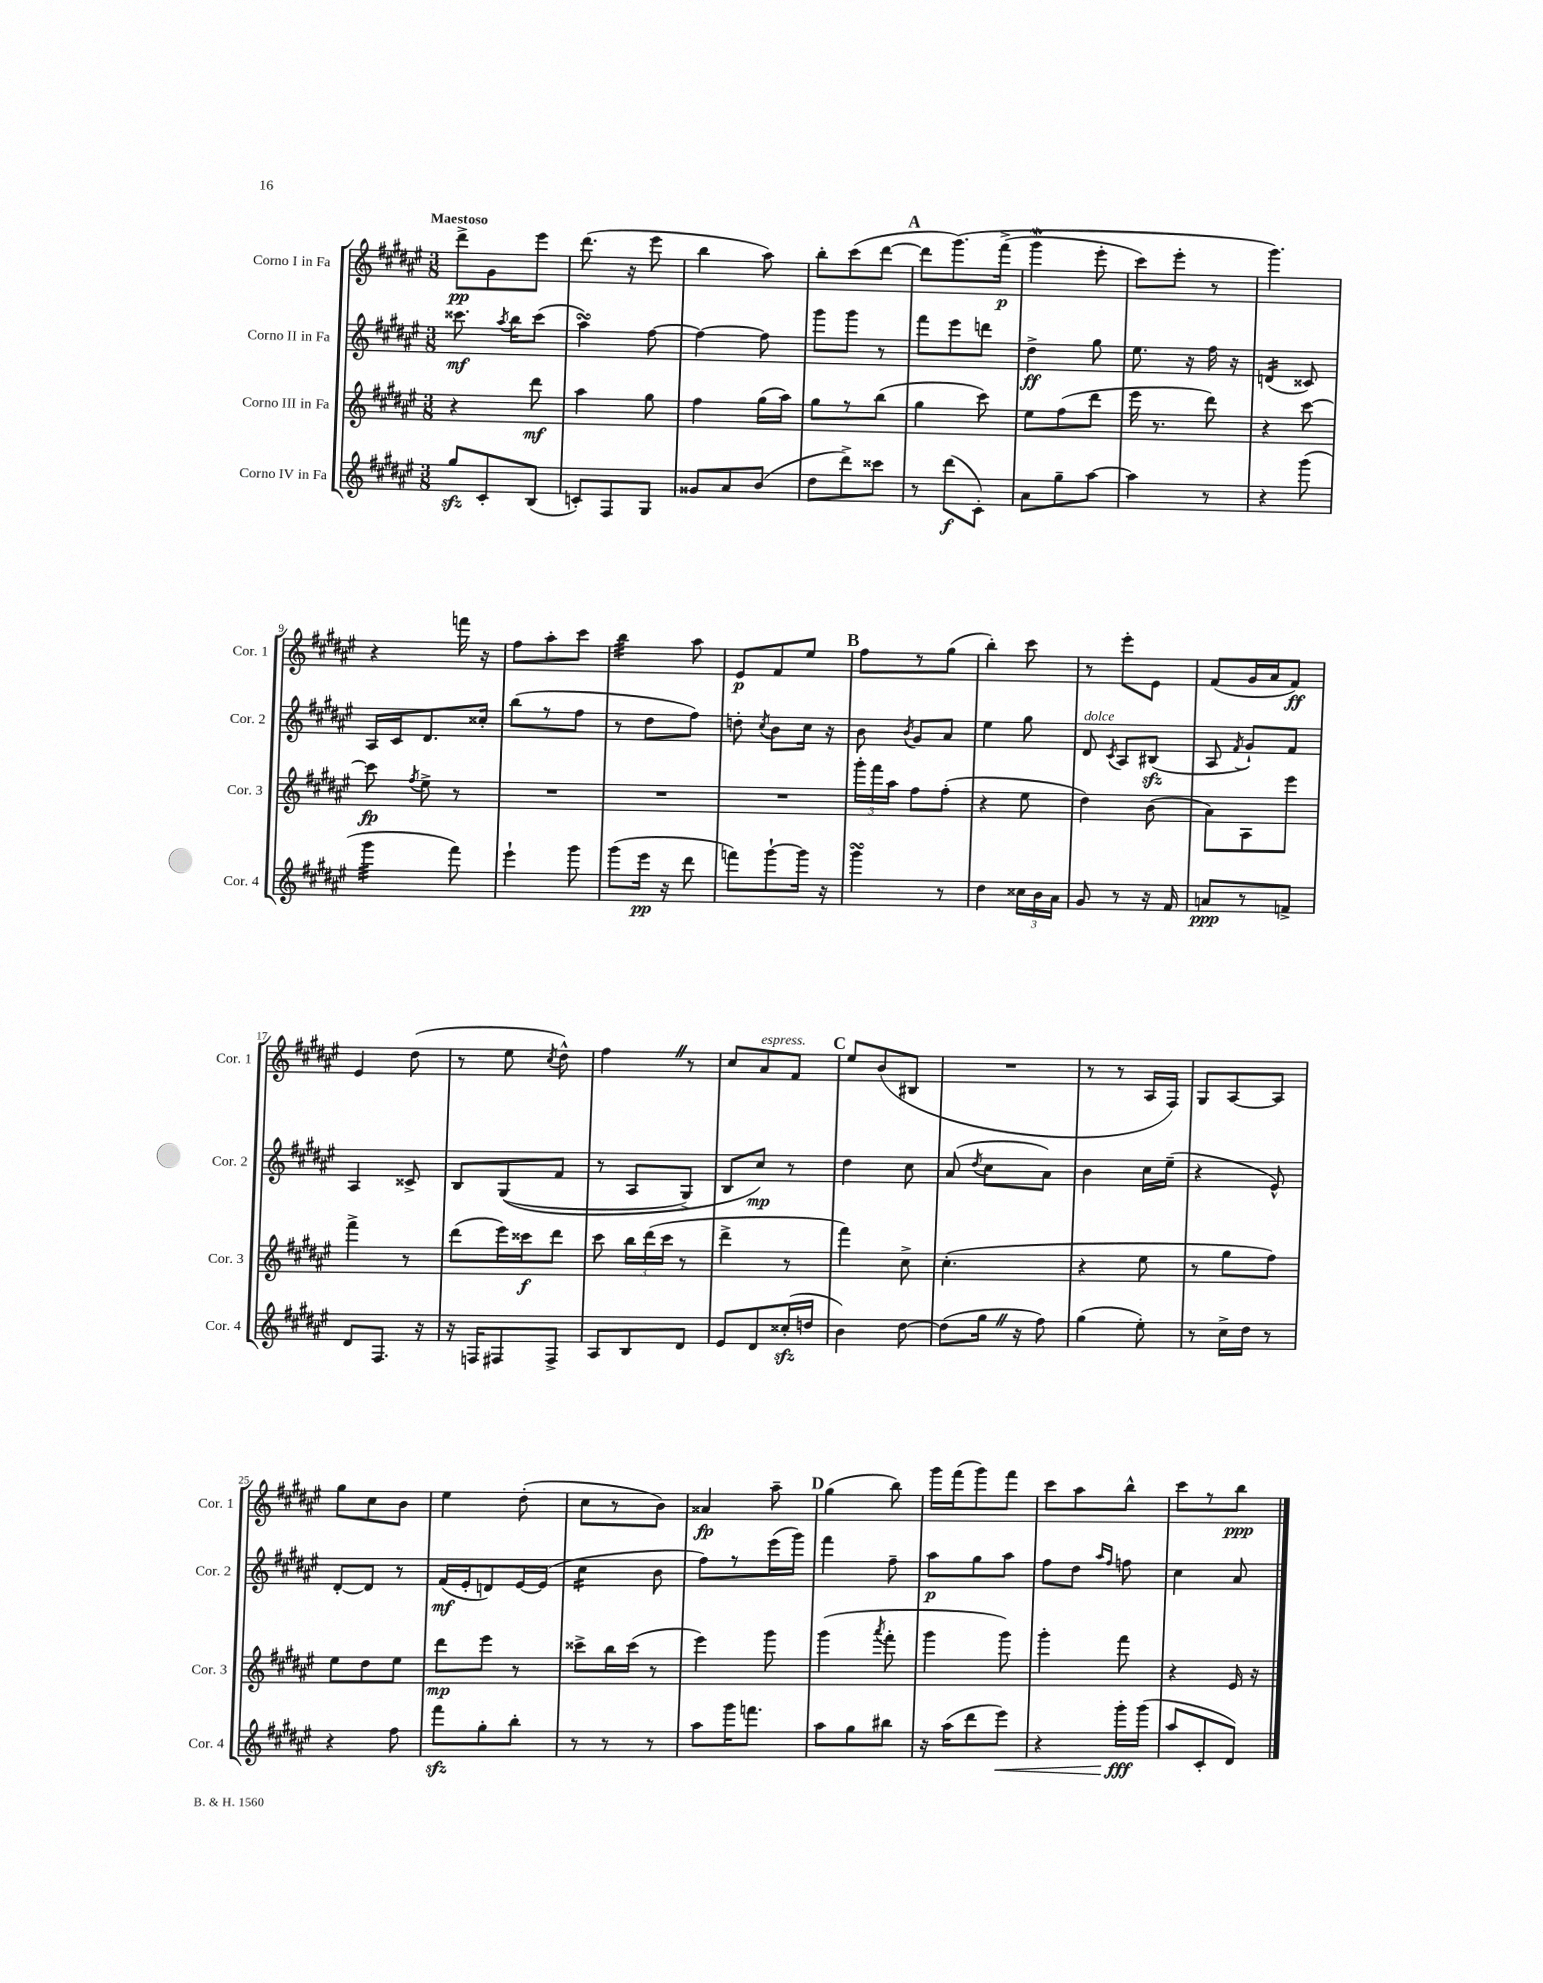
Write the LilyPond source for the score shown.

<<
\new StaffGroup <<
\new Staff = "s0" \with { instrumentName = "Corno I in Fa" shortInstrumentName = "Cor. 1" } {
    \clef treble \key fis \major \numericTimeSignature \time 3/8 \tempo "Maestoso"
    \autoBeamOff dis'''8[->\pp gis'8 eis'''8] |
    dis'''8.( r16 eis'''8 |
    b''4 ais''8) |
    b''8[-. cis'''8( dis'''8]~ |
    \mark \markup { \bold "A" } dis'''8[ gis'''8.)\( fis'''16]->\p( |
    gis'''4\mordent eis'''8-. |
    cis'''8[) eis'''8]-. r8 |
    gis'''4.\) |
    r4 f'''16 r16 |
    fis''8[ ais''8-. cis'''8] |
    b''4:32 ais''8 |
    eis'8[\p fis'8 eis''8] |
    \mark \markup { \bold "B" } fis''8[ r8 gis''8]( |
    b''4-.) cis'''8 |
    r8 eis'''8[-. eis'8] |
    fis'8[( gis'16 ais'16 fis'8]\ff) |
    eis'4 dis''8( |
    r8 eis''8 \acciaccatura { cis''8 } dis''8-^) |
    fis''4 \once \override BreathingSign.text = \markup { \musicglyph "scripts.caesura.straight" } \breathe r8 |
    cis''8[ ais'8^\markup { \italic "espress." } fis'8] |
    \mark \markup { \bold "C" } eis''8[ b'8( bis8] |
    R4. |
    r8 r8 ais16[ fis16]) |
    gis8[ ais8~ ais8] |
    gis''8[ cis''8 b'8] |
    eis''4 dis''8-.( |
    cis''8[ r8 b'8]) |
    aisis'4\fp ais''8-- |
    \mark \markup { \bold "D" } gis''4( b''8) |
    gis'''16[ fis'''16( gis'''8) fis'''8] |
    cis'''8[ ais''8 b''8]-^ |
    cis'''8[ r8 b''8]\ppp \bar "|." |
}
\new Staff = "s1" \with { instrumentName = "Corno II in Fa" shortInstrumentName = "Cor. 2" } {
    \clef treble \key fis \major \numericTimeSignature \time 3/8
    \autoBeamOff cisis'''8.\mf \acciaccatura { ais''8 } b''16[ cisis'''8]( |
    ais''4\turn) fis''8~ |
    fis''4~ fis''8 |
    gis'''8[ gis'''8] r8 |
    \mark \markup { \bold "A" } fis'''8[ eis'''8 d'''8] |
    dis''4->\ff gis''8 |
    eis''8. r16 fis''16 r16 |
    d'4:16( cisis'8) |
    ais16[ cis'16 dis'8. cisis''16]-. |
    b''8[( r8 fis''8] |
    r8 dis''8[ fis''8]) |
    d''8-. \acciaccatura { cis''8 } b'8[ cis''16] r16 |
    \mark \markup { \bold "B" } b'8 \acciaccatura { b'8 } gis'8[ ais'8] |
    eis''4 gis''8 |
    dis'8^\markup { \italic "dolce" } \acciaccatura { cis'8 } ais8[ bis8]\sfz( |
    ais8 \acciaccatura { fis'8 } gis'8[-!) fis'8] |
    ais4 cisis'8-> |
    b8[ gis8(\( fis'8] |
    r8 ais8[ gis8]->) |
    b8[ cis''8]\mp\) r8 |
    \mark \markup { \bold "C" } dis''4 cis''8 |
    ais'8( \acciaccatura { dis''8 } cis''8[ ais'8]) |
    b'4 cis''16[ eis''16]--( |
    r4 eis'8-^) |
    dis'8[~-. dis'8] r8 |
    fis'16[\mf( eis'16-. d'8) eis'16~ eis'16]( |
    cis''4:16 b'8 |
    fis''8[) r8 eis'''16( gis'''16]) |
    \mark \markup { \bold "D" } fis'''4 fis''8-- |
    ais''8[\p gis''8 ais''8] |
    fis''8[ dis''8] \grace { ais''16[ fis''16] } f''8 |
    cis''4 ais'8 \bar "|." |
}
\new Staff = "s2" \with { instrumentName = "Corno III in Fa" shortInstrumentName = "Cor. 3" } {
    \clef treble \key fis \major \numericTimeSignature \time 3/8
    \autoBeamOff r4 dis'''8\mf |
    ais''4 gis''8 |
    fis''4 gis''16[( ais''16]) |
    gis''8[ r8 b''8]( |
    \mark \markup { \bold "A" } gis''4 cis'''8) |
    eis''8[ fis''8( dis'''8] |
    eis'''16 r8. dis'''8) |
    r4 cis'''8~ |
    cis'''8\fp \acciaccatura { fis''8 } eis''8-> r8 |
    R4. |
    R4. |
    R4. |
    \mark \markup { \bold "B" } \tuplet 3/2 { gis'''16[-. fis'''16 ais''16] } fis''8[ fis''8]-.( |
    r4 eis''8 |
    dis''4) b'8( |
    ais'8[) ais8 eis'''8] |
    fis'''4-> r8 |
    dis'''8[( eis'''16) cisis'''16\f dis'''8] |
    cis'''8 \tuplet 3/2 { b''16[ dis'''16( cis'''16] } r8 |
    dis'''4-> r8 |
    \mark \markup { \bold "C" } fis'''4) cis''8-> |
    cis''4.-.( |
    r4 eis''8 |
    r8 gis''8[ fis''8]) |
    eis''8[ dis''8 eis''8] |
    dis'''8[\mp eis'''8] r8 |
    cisis'''8[-> b''16 cisis'''16]( r8 |
    eis'''4) gis'''8 |
    \mark \markup { \bold "D" } gis'''4( \acciaccatura { ais'''8 } fis'''8-. |
    gis'''4 gis'''8) |
    gis'''4-. fis'''8 |
    r4 eis'16 r16 \bar "|." |
}
\new Staff = "s3" \with { instrumentName = "Corno IV in Fa" shortInstrumentName = "Cor. 4" } {
    \clef treble \key fis \major \numericTimeSignature \time 3/8
    \autoBeamOff gis''8[\sfz cis'8-. b8]( |
    c'8[-.) fis8 gis8] |
    gisis'8[ ais'8 b'8]( |
    dis''8[ dis'''8->) cisis'''8] |
    \mark \markup { \bold "A" } r8 dis'''8[\f( cis'8]-.) |
    ais'8[ gis''8-- ais''8]~ |
    ais''4 r8 |
    r4 gis'''8( |
    gis'''4:32 fis'''8) |
    eis'''4-! gis'''8 |
    gis'''8[( eis'''16]\pp r16 dis'''8 |
    f'''8[) gis'''8~-! gis'''16] r16 |
    \mark \markup { \bold "B" } gis'''4\turn r8 |
    dis''4 \tuplet 3/2 { cisis''16[ b'16 ais'16] } |
    gis'8 r8 r16 fis'16 |
    a'8[\ppp r8 f'8]-> |
    dis'8[ fis8.] r16 |
    r16 f16[ fis8 fis8]-> |
    ais8[ b8 dis'8] |
    eis'8[ dis'8 cisis''16-.\sfz( d''16] |
    \mark \markup { \bold "C" } b'4) dis''8~ |
    dis''8[( gis''16] \once \override BreathingSign.text = \markup { \musicglyph "scripts.caesura.straight" } \breathe r16 fis''8) |
    gis''4( eis''8-.) |
    r8 cis''16[-> dis''16] r8 |
    r4 fis''8 |
    fis'''8[\sfz gis''8-. b''8]-. |
    r8 r8 r8 |
    ais''8[ gis'''16 f'''8.] |
    \mark \markup { \bold "D" } ais''8[ gis''8 bis''8] |
    r16 ais''16[( dis'''8 eis'''8]\<) |
    r4 gis'''16[-.\fff\! gis'''16]( |
    ais''8[ cis'8-. dis'8]) \bar "|." |
}
>>
>>
